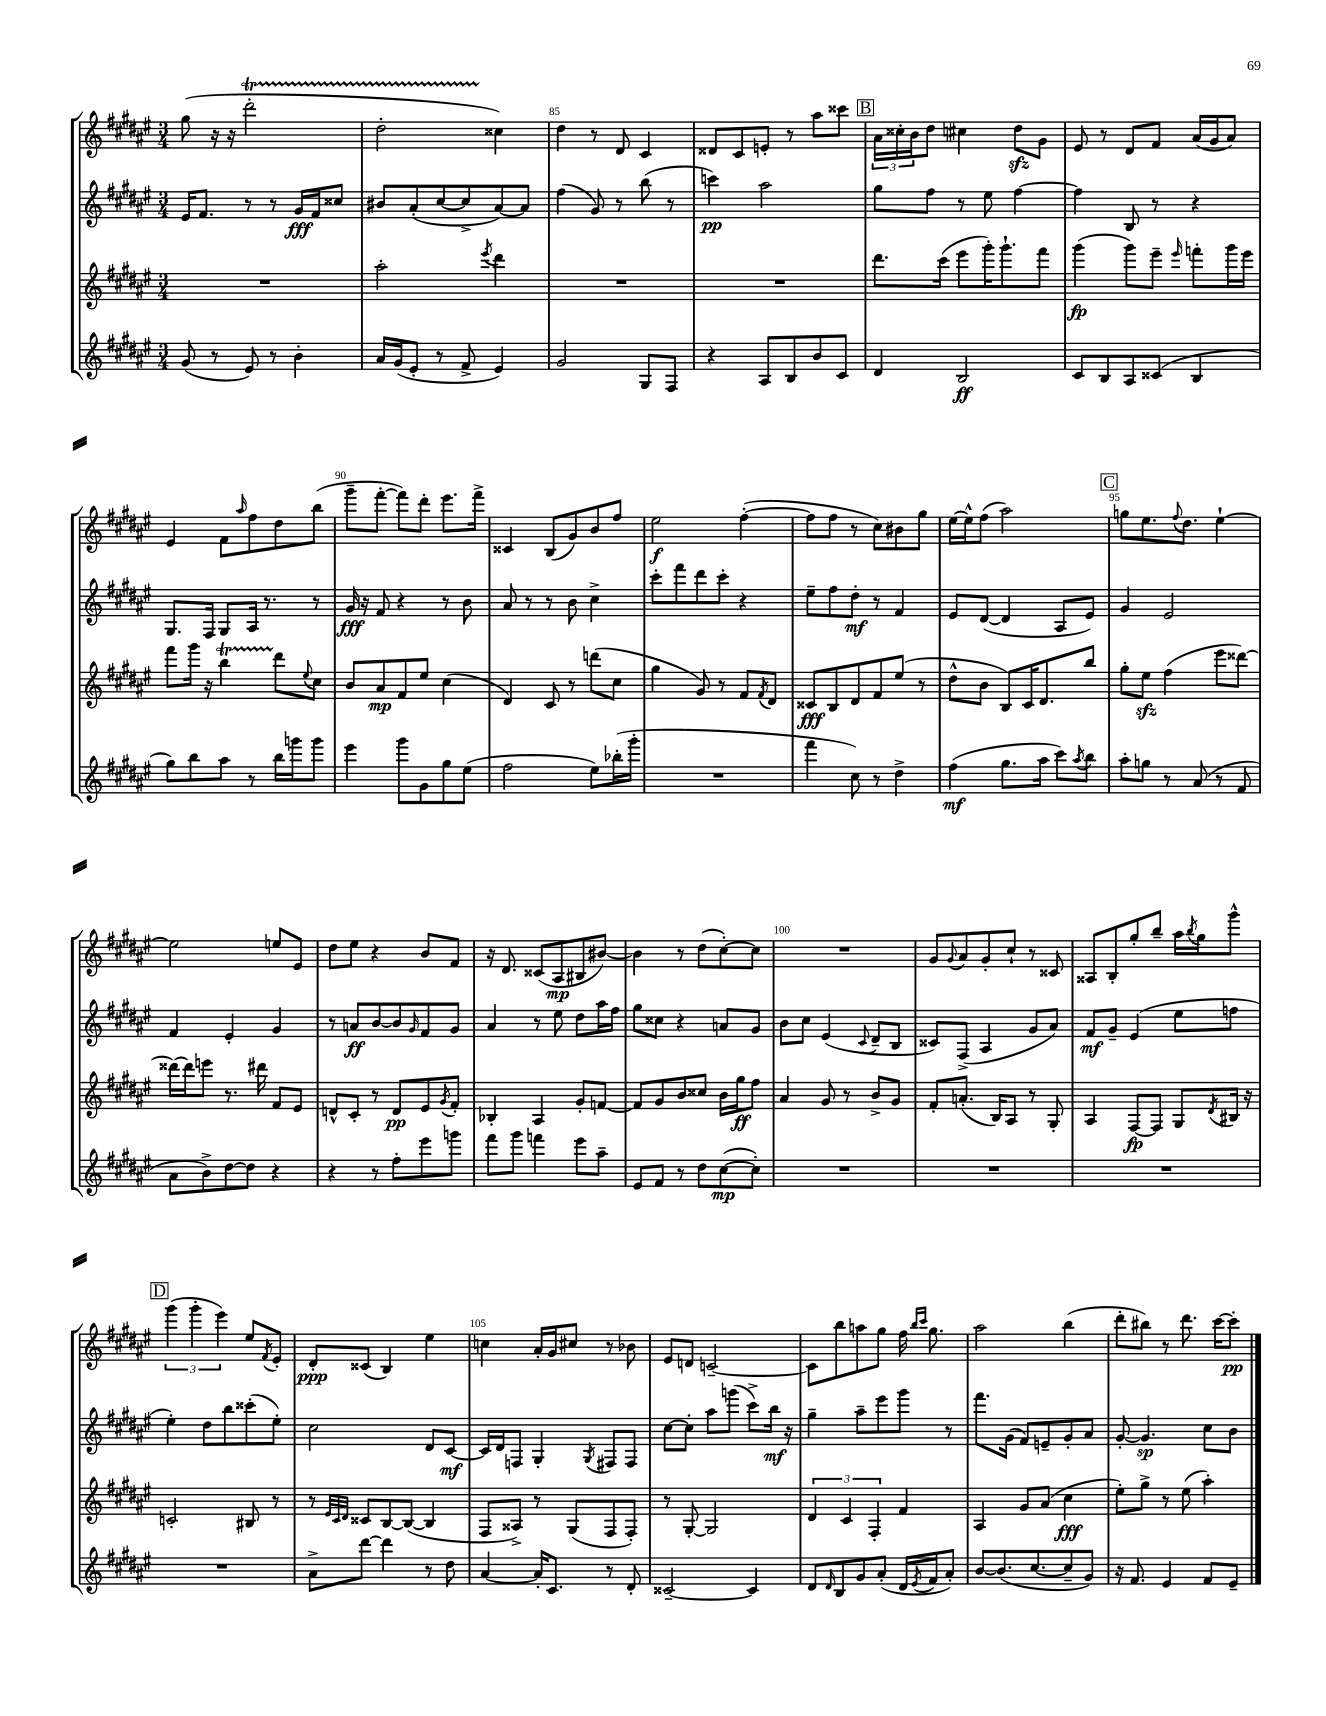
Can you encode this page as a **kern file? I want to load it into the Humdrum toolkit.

**kern	**kern	**kern	**kern
*staff4	*staff3	*staff2	*staff1
*clefG2	*clefG2	*clefG2	*clefG2
*k[f#c#g#d#a#e#]	*k[f#c#g#d#a#e#]	*k[f#c#g#d#a#e#]	*k[f#c#g#d#a#e#]
*M3/4	*M3/4	*M3/4	*M3/4
(8g#	2.r	16e#	(8gg#
.	.	8.f#	.
8r	.	.	16r
.	.	.	16r
8e#)	.	8r	2ddd#'
8r	.	8r	.
4b'	.	16g#	.
.	.	16f#	.
.	.	8cc##	.
=	=	=	=
16a#	2aa#'	8b#	2dd#'
(16g#	.	.	.
8e#'	.	(8a#'	.
8r	.	[8cc#	.
8f#^	.	8cc#^]	.
.	8qeee#	.	.
4e#)	4ddd#	[8a#)	4cc##)
.	.	8a#]	.
=	=	=	=
2g#	2.r	(4ff#	4dd#
.	.	8g#)	8r
.	.	8r	8d#
8G#	.	(8bb	4c#
8F#	.	8r	.
=	=	=	=
4r	2.r	4ccc)	8d##
.	.	.	8c#
8A#	.	2aa#	8e'
8B	.	.	8r
8b	.	.	8aa#
8c#	.	.	8ccc##
=	=	=	=
4d#	8.ddd#	8gg#	24a#
.	.	.	24cc##'
.	.	.	24b
.	.	8ff#	8dd#
.	(16ccc#	.	.
2B	8eee#	8r	4cc#
.	16ggg#')	8ee#	.
.	8.ggg#`	.	.
.	.	[4ff#	8dd#
.	8fff#	.	8g#
=	=	=	=
8c#	(4ggg#	4ff#]	8e#
8B	.	.	8r
8A#	8ggg#)	8B	8d#
(8c##	8eee#~	8r	8f#
.	16qqeee#	.	.
4B	8fff'	4r	(16a#
.	.	.	16g#
.	16ggg#	.	8a#)
.	16eee#	.	.
=	=	=	=
8gg#)	8fff#	8.G#	4e#
8bb	16ggg#	.	.
.	16r	16F#	.
8aa#	4bb	8G#	8f#
.	.	.	16qqaa#
8r	.	16A#	8ff#
.	.	8.r	.
16bb	8ddd#	.	8dd#
16ggg	.	.	.
.	8qqee#	.	.
8ggg	8cc#	8r	(8bb
=	=	=	=
4eee#	8b	16g#	8ggg#~
.	.	16r	.
.	8a#	8f#	[8fff#'
8ggg#	8f#	4r	8fff#])
8g#	8ee#	.	8ddd#'
8gg#	(4cc#	8r	8.eee#
(8ee#	.	8b	.
.	.	.	16fff#^
=	=	=	=
2ff#	4d#)	8a#	4c##
.	.	8r	.
.	8c#	8r	(8B
.	8r	8b	8g#)
8ee#)	(8ddd	4cc#^	8b
(16bb-'	8cc#	.	8ff#
16ggg#'	.	.	.
=	=	=	=
2.r	4gg#	8ccc#'	2ee#
.	.	8fff#	.
.	8g#)	8ddd#	.
.	8r	8ccc#'	.
.	8f#	4r	([4ff#'
.	8qf#	.	.
.	8d#	.	.
=	=	=	=
4fff#	8c##	8ee#~	8ff#]
.	8B	8ff#	8ff#
8cc#)	8d#	8dd#'	8r
8r	8f#	8r	8cc#)
4dd#^	(8ee#	4f#	8b#
.	8r	.	8gg#
=	=	=	=
(4ff#	8dd#^^	8e#	[16ee#
.	.	.	16ee#^^]
.	8b	([8d#	(8ff#
8.gg#	8B)	4d#]	2aa#)
.	16c#	.	.
16aa#	8.d#	.	.
8ccc#)	.	8A#	.
8qaa#	.	.	.
8bb	8bb	8e#)	.
=	=	=	=
8aa#'	8gg#'	4g#	8gg
8gg	8ee#	.	8.ee#
8r	(4ff#	2e#	.
.	.	.	8qqff#
.	.	.	8.dd#
(8a#	.	.	.
8r	8eee#	.	[4ee#`
8f#	[8ddd##)	.	.
=	=	=	=
8a#	16ddd##_	4f#	2ee#]
.	16ddd##]	.	.
8b^)	8eee	.	.
[8dd#	8.r	4e#'	.
8dd#]	.	.	.
.	16ddd#	.	.
4r	8f#	4g#	8ee
.	8e#	.	8e#
=	=	=	=
4r	8d^^	8r	8dd#
.	8c#'	8a	8ee#
8r	8r	[8b	4r
8ff#'	8d	8b]	.
.	.	16qqg#	.
8eee#	8e#	8f#	8b
.	8qg#	.	.
8ggg	8f#'	8g#	8f#
=	=	=	=
8fff#	4B-'	4a#	16r
.	.	.	8.d#
8ggg#	.	.	.
4fff	4A#	8r	(8c##
.	.	8ee#	8A#
8eee#	8g#'	8dd#	8B#
8aa#~	[8f	16aa#	[8b#)
.	.	16ff#	.
=	=	=	=
8e#	8f]	8gg#	4b#]
8f#	8g#	8cc##	.
8r	8b	4r	8r
8dd#	8cc##	.	(8dd#
([8cc#	16b	8a	[8cc#')
.	16gg#	.	.
8cc#'])	8ff#	8g#	8cc#]
=	=	=	=
2.r	4a#	8b	2.r
.	.	8cc#	.
.	8g#	(4e#	.
.	8r	.	.
.	.	8qqc#	.
.	8b^	8d#~	.
.	8g#	8B	.
=	=	=	=
2.r	8f#'	8c##)	8g#
.	.	.	8qqg#
.	(8.a'	(8F#^	8a#
.	.	4A#	8g#'
.	16B)	.	.
.	8A#	.	8cc#`
.	8r	8g#	8r
.	8G#'	8a#)	8c##
=	=	=	=
2.r	4A#	8f#	8A##
.	.	8g#~	8B'
.	[8F#	(4e#	8gg#'
.	8F#]	.	8bb~
.	8G#	8ee#	16aa#
.	.	.	8qbb
.	.	.	16gg#
.	8qd#	.	.
.	16B#	8ff	8ggg#^^
.	16r	.	.
=	=	=	=
2.r	2c'	4ee#')	(6ggg#
.	.	.	6ggg#'
.	.	8dd#	.
.	.	.	6eee#)
.	.	8bb	.
.	8B#	(8ccc##'	8ee#
.	.	.	8qf#
.	8r	8ee#')	8e#'
=	=	=	=
8a#^	8r	2cc#	8d#'
.	32qqe#	.	.
.	32qqc#	.	.
.	32qqd#	.	.
[8ddd#	8c##	.	(8c##
4ddd#]	[8B	.	4B)
.	(8B_	.	.
8r	4B]	8d#	4ee#
8dd#	.	[8c#	.
=	=	=	=
[4a#	8F#	16c#]	4cc
.	.	16d#	.
.	8A##^)	8F	.
16a#']	8r	4G#'	16a#'
8.c#	.	.	16g#
.	(8G#	.	8cc#
.	.	8qG#	.
8r	8F#	8F#	8r
8d#'	8F#')	8F#	8b-
=	=	=	=
[2c##~	8r	[8cc#	8e#
.	[8G#'	8cc#']	8d
.	2G#]	8aa#	[2c~
.	.	(8ggg	.
4c##]	.	8ccc#^)	.
.	.	16bb	.
.	.	16r	.
=	=	=	=
8d#	6d#	4gg#~	8c]
16qqd#	.	.	.
8B	.	.	8bb
.	6c#	.	.
8g#	.	8aa#~	8aa
.	6F#'	.	.
(8a#'	.	8eee#	8gg#
16d#	4f#	8ggg#	16ff#
.	.	.	16qqbb
8qe#	.	.	16qqccc#
16f#	.	.	8.gg#
8a#')	.	8r	.
=	=	=	=
[8b	4A#	8.fff#	2aa#
(8.b]	.	.	.
.	.	(16g#	.
.	8g#	8f#)	.
[8.cc#	.	.	.
.	(8a#	8e~	.
8cc#~]	4cc#	8g#'	(4bb
8g#)	.	8a#	.
=	=	=	=
16r	8ee#')	[8g#'	8ddd#'
8.f#	.	.	.
.	8gg#^	4.g#]	8bb#)
4e#	8r	.	8r
.	(8ee#	.	8.ddd#
8f#	4aa#')	8cc#	.
.	.	.	[16ccc#
8e#~	.	8b	8ccc#']
==	==	==	==
*-	*-	*-	*-
